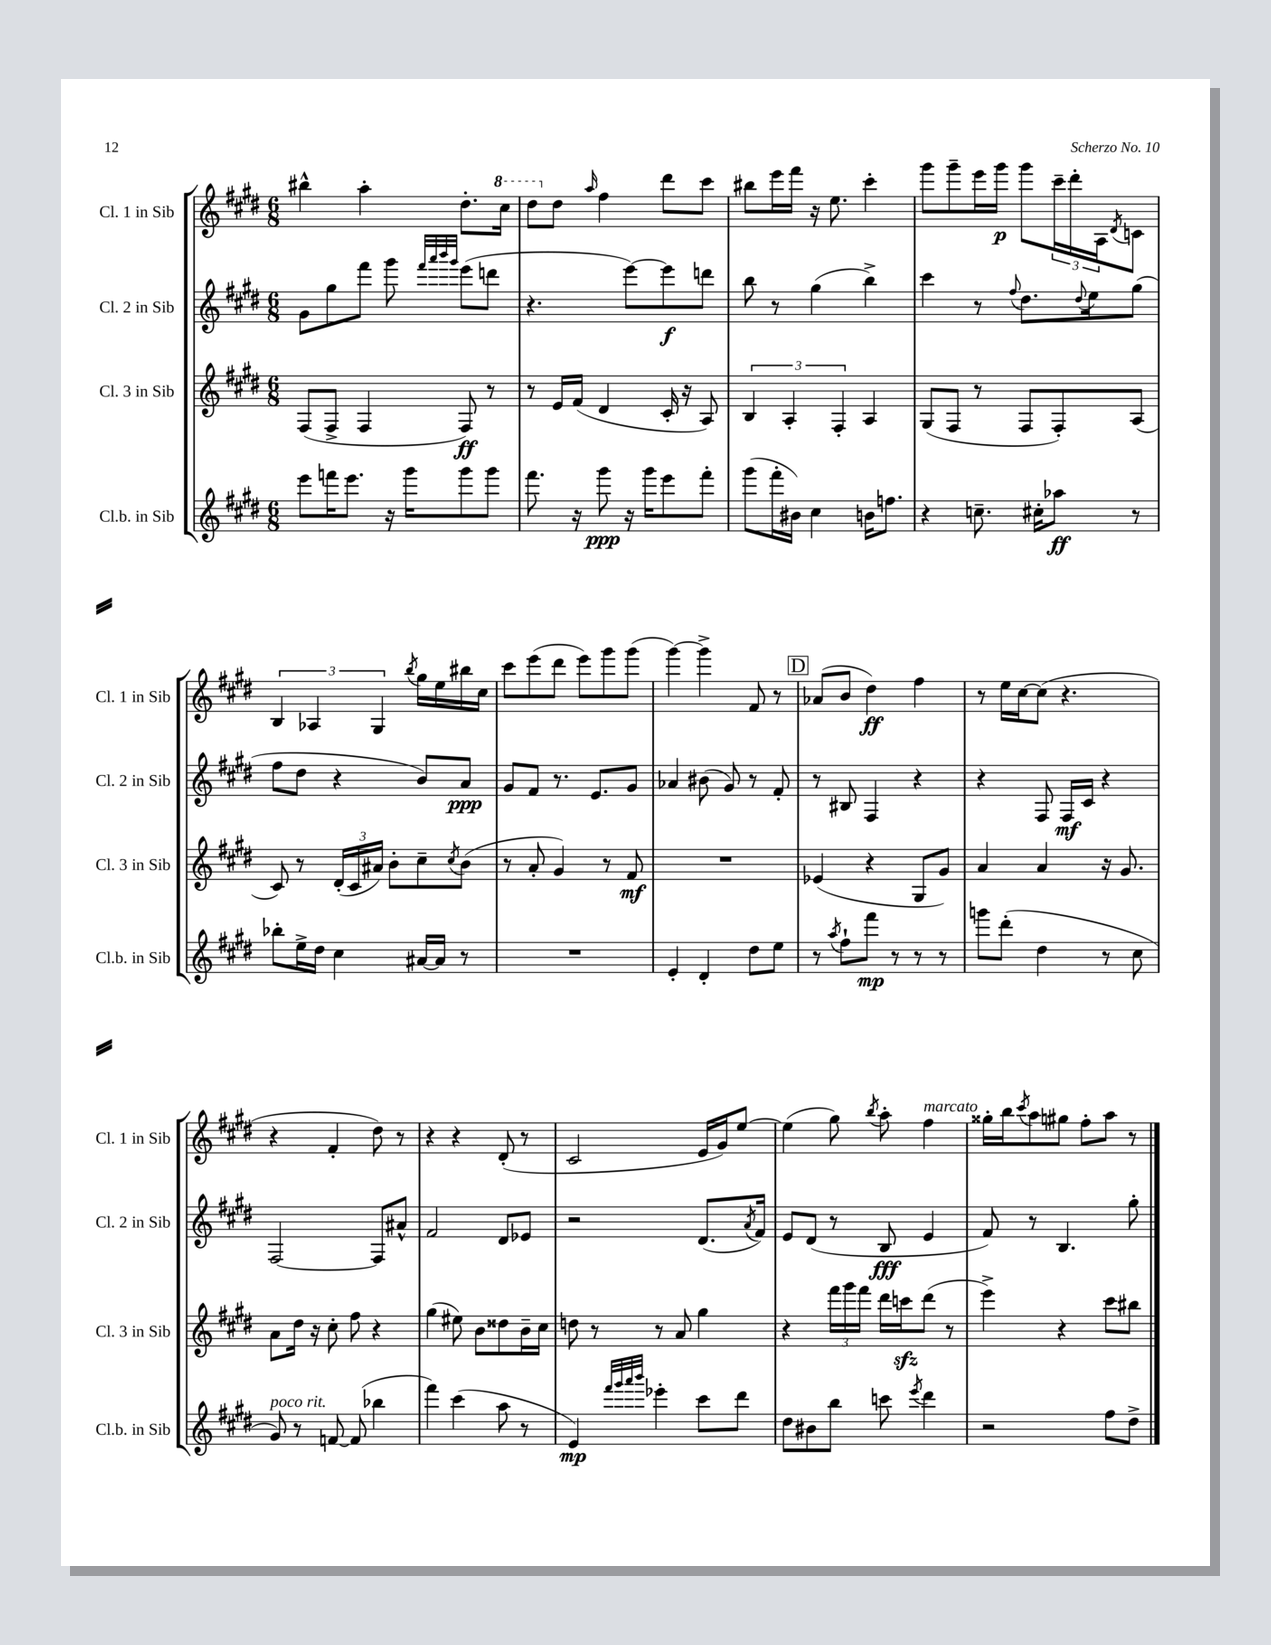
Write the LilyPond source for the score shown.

<<
\new StaffGroup <<
\new Staff = "s0" \with { instrumentName = "Cl. 1 in Sib" shortInstrumentName = "Cl. 1 in Sib" } {
    \clef treble \key e \major \numericTimeSignature \time 6/8
    bis''4-^ a''4-. dis''8.-. \ottava #1 cis'''16 |
    dis'''8 \ottava #0 dis''8 \grace { a''16 } fis''4 dis'''8 cis'''8 |
    bis''8 e'''16 fis'''16 r16 e''8. cis'''4-. |
    gis'''8 gis'''8-- e'''16 gis'''16\p gis'''8 \tuplet 3/2 { cis'''16-- dis'''16-. a16 } \acciaccatura { dis'8 } c'8 |
    \tuplet 3/2 { b4 aes4 gis4 } \acciaccatura { b''8 } gis''16 e''16 bis''16 cis''16 |
    cis'''8 e'''8( dis'''8 e'''8) gis'''8 gis'''8( |
    gis'''4~) gis'''4-> fis'8 r8 |
    \mark \markup { \box "D" } aes'8( b'8 dis''4\ff) fis''4 |
    r8 e''16 cis''16~ cis''8( r4. |
    r4 fis'4-. dis''8) r8 |
    r4 r4 dis'8-.( r8 |
    cis'2 e'16 gis'16) e''8~ |
    e''4( gis''8) \acciaccatura { b''8 } a''8-. fis''4^\markup { \italic "marcato" } |
    gisis''16-. b''16 \acciaccatura { cis'''8 } a''8 gis''8 fis''8-. a''8 r8 \bar "|." |
}
\new Staff = "s1" \with { instrumentName = "Cl. 2 in Sib" shortInstrumentName = "Cl. 2 in Sib" } {
    \clef treble \key e \major \numericTimeSignature \time 6/8
    gis'8 gis''8 fis'''8 gis'''8 \grace { fis'''32 a'''32 b'''32 gis'''32 } e'''8( d'''8 |
    r4. e'''8~) e'''8\f d'''8 |
    b''8 r8 gis''4( b''4->) |
    cis'''4 r8 \appoggiatura { fis''8 } dis''8. \appoggiatura { dis''8 } e''16 gis''8( |
    fis''8 dis''8 r4 b'8) a'8\ppp |
    gis'8 fis'8 r8. e'8. gis'8 |
    aes'4 bis'8( gis'8) r8 fis'8-. |
    \mark \markup { \box "D" } r8 bis8 fis4 r4 |
    r4 fis8 fis16\mf cis'16 r4 |
    fis2~ fis8 ais'8-^ |
    fis'2 dis'8 ees'8 |
    r2 dis'8.( \acciaccatura { a'8 } fis'16) |
    e'8 dis'8( r8 b8\fff e'4 |
    fis'8) r8 b4. gis''8-. \bar "|." |
}
\new Staff = "s2" \with { instrumentName = "Cl. 3 in Sib" shortInstrumentName = "Cl. 3 in Sib" } {
    \clef treble \key e \major \numericTimeSignature \time 6/8
    fis8( fis8-> fis4 fis8\ff) r8 |
    r8 e'16 fis'16( dis'4 cis'16-. r16 a8) |
    \tuplet 3/2 { b4 a4-. fis4-. } a4 |
    gis8( fis8 r8 fis8 fis8-.) a8( |
    cis'8) r8 \tuplet 3/2 { dis'16-.( cis'16 ais'16) } b'8-. cis''8-- \acciaccatura { cis''8 } b'8( |
    r8 a'8-. gis'4) r8 fis'8\mf |
    R2. |
    \mark \markup { \box "D" } ees'4( r4 gis8 gis'8) |
    a'4 a'4 r16 gis'8. |
    a'8 dis''16 r16 cis''8-. fis''8 r4 |
    gis''4( eis''8) b'8 disis''8 b'16-- cis''16 |
    d''8 r8 r8 a'8 gis''4 |
    r4 \tuplet 3/2 { fis'''16 gis'''16 fis'''16 } dis'''16 c'''16\sfz dis'''8( r8 |
    e'''4->) r4 cis'''8 bis''8 \bar "|." |
}
\new Staff = "s3" \with { instrumentName = "Cl.b. in Sib" shortInstrumentName = "Cl.b. in Sib" } {
    \clef treble \key e \major \numericTimeSignature \time 6/8
    e'''8 f'''16 e'''8. r16 gis'''16 gis'''8 gis'''8 |
    fis'''8. r16 gis'''8\ppp r16 gis'''16 e'''8 fis'''8-. |
    gis'''8( fis'''16-. bis'16) cis''4 b'16 f''8. |
    r4 c''8.-- cis''16-. aes''8\ff r8 |
    bes''8-. e''16-> dis''16 cis''4 ais'16~ ais'16 r8 |
    R2. |
    e'4-. dis'4-. dis''8 e''8 |
    \mark \markup { \box "D" } r8 \acciaccatura { a''8 } fis''8-! fis'''8\mp r8 r8 r8 |
    g'''8 dis'''8-.( dis''4 r8 cis''8 |
    gis'8^\markup { \italic "poco rit." }) r8 f'8~ f'8( bes''4 |
    fis'''4) cis'''4( a''8 r8 |
    e'4\mp) \grace { fis'''32 gis'''32 a'''32 b'''32 } ees'''4-. cis'''8 dis'''8 |
    dis''8 bis'8 b''8 c'''8 \acciaccatura { e'''8 } dis'''4 |
    r2 fis''8 dis''8-> \bar "|." |
}
>>
>>
\layout { \context { \Score \remove "Bar_number_engraver" } }
